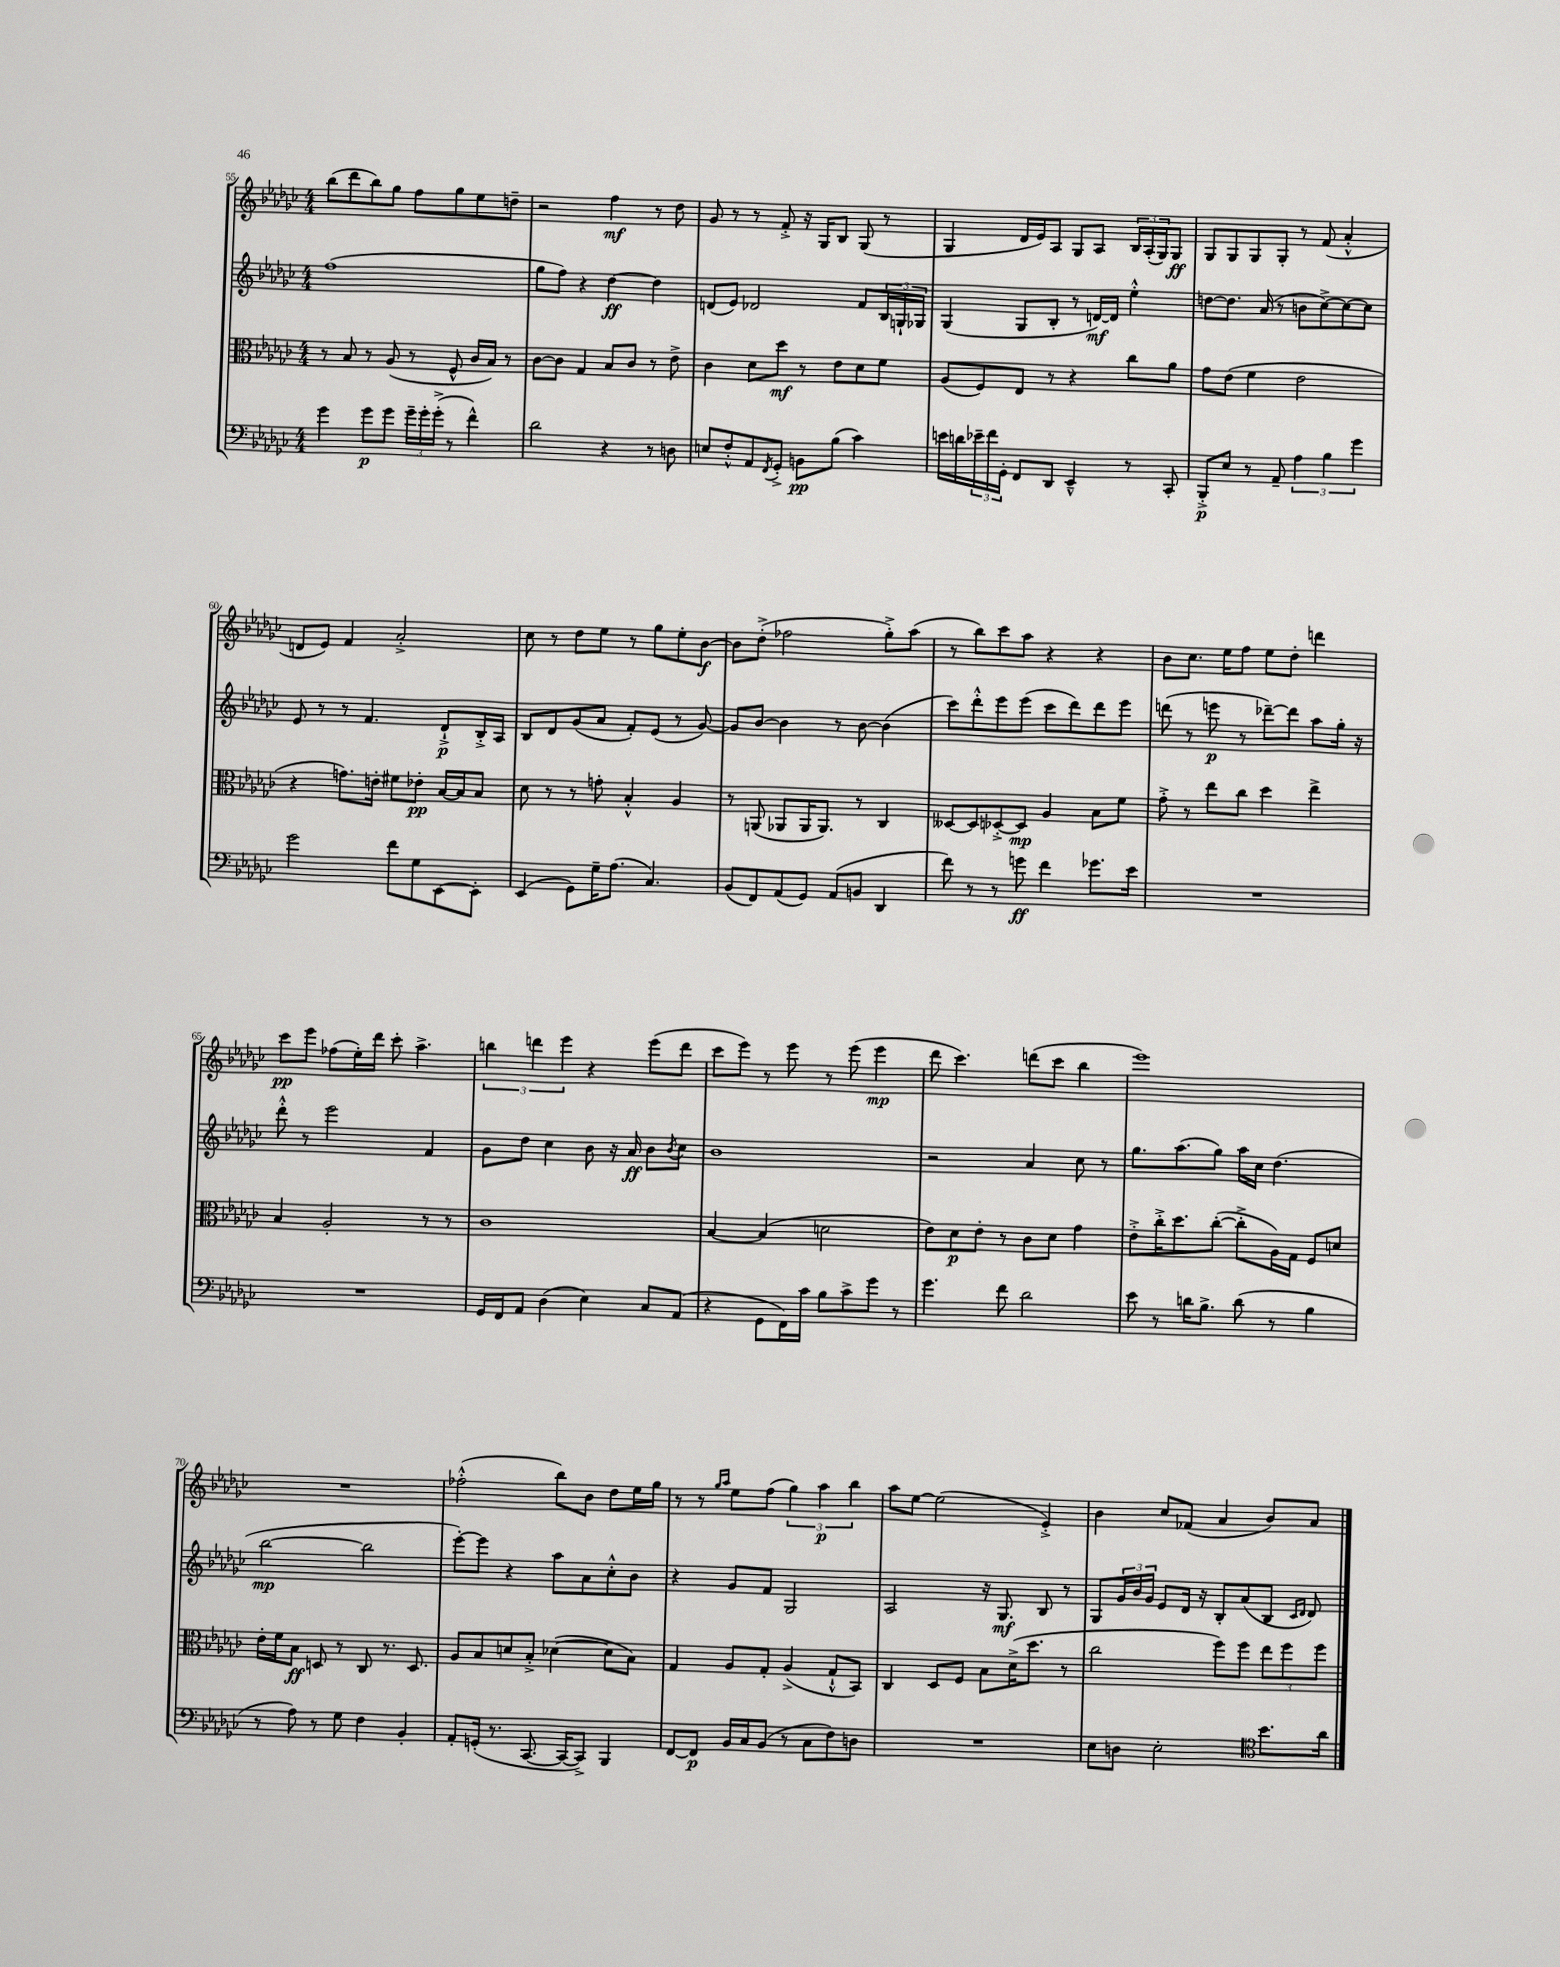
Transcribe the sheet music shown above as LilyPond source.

<<
\new StaffGroup <<
\new Staff = "s0" {
    \clef treble \key ges \major \numericTimeSignature \time 4/4
    bes''8( des'''8 bes''8) ges''8 f''8 ges''8 ees''8 d''8-- |
    r2 f''4\mf r8 des''8 |
    ges'8 r8 r8 f'8-.-> r16 ges16 bes8 ges8( r8 |
    ges4 des'16 ees'16) aes8 ges8 aes8 \tuplet 3/2 { bes16 aes16-.( ges16) } ges8\ff |
    ges8 ges8 ges8 ges8-. r8 f'8( aes'4-.-^ |
    d'8 ees'8) f'4 aes'2-.-> |
    ces''8 r8 des''8 ees''8 r8 ges''8 ees''8-. bes'8~\f |
    bes'8 des''8-.->( fes''2 ges''8-.->) aes''8( |
    r8 bes''8) ces'''8 aes''8 r4 r4 |
    bes'8 ces''8. ees''16 f''8 ees''8 des''8-. d'''4 |
    ces'''8\pp ees'''8 fes''8( ees''16-.) des'''16 ces'''8-. aes''4.-> |
    \tuplet 3/2 { b''4 d'''4 ees'''4 } r4 ees'''8( d'''8 |
    ces'''8 ees'''8) r8 ees'''8 r8 ees'''8( ees'''4\mp |
    des'''8 ces'''4.) d'''8( ces'''8 bes''4 |
    ees'''1) |
    R1 |
    fes''2-.-^( bes''8) bes'8 des''8 ees''16 ges''16 |
    r8 r8 \grace { ges''16 aes''16 } ees''8 f''8( \tuplet 3/2 { ges''4) aes''4\p bes''4 } |
    aes''8 ees''8~ ees''2( ees'4-.->) |
    bes'4 ces''8 fes'8( aes'4 bes'8) aes'8 \bar "|." |
}
\new Staff = "s1" {
    \clef treble \key ges \major \numericTimeSignature \time 4/4
    f''1( |
    ges''8 f''8) r4 des''4~\ff des''4 |
    d'8( ees'8) des'2 f'8 \tuplet 3/2 { bes16 g16-! ges16 } |
    ges4( ges8 bes8-. r8 d'16~\mf) d'16 ees''4-.-^ |
    d''8~ d''8. aes'16( r8 b'8 ces''8~->) ces''8~ ces''8 |
    ees'8 r8 r8 f'4. des'8-!->\p bes16-.-> aes16 |
    bes8 des'8 ges'8( aes'8 f'8-.) ees'8( r8 ges'8~) |
    ges'8 bes'8~ bes'4 r8 bes'8~ bes'4( |
    ces'''8) des'''8-.-^ ees'''8 ees'''8( ces'''8 des'''8) des'''8 ees'''8 |
    d'''8( r8 e'''8\p r8 des'''8~--) des'''8 aes''8 ges''16-. r16 |
    des'''8-.-^ r8 ees'''2 f'4 |
    ges'8 des''8 ces''4 bes'8 r16 aes'16\ff bes'8 \acciaccatura { bes'8 } ces''8 |
    bes'1 |
    r2 aes'4 ces''8 r8 |
    ges''8. aes''8.( ges''8) aes''16 ces''16 des''4.( |
    bes''2~\mp bes''2 |
    ees'''8~-.) ees'''8 r4 aes''8 aes'8 ces''8-.-^ bes'8 |
    r4 ges'8 f'8 ges2 |
    aes2 r16 ges8.\mf bes8 r8 |
    ges8 \tuplet 3/2 { ges'16 bes'16 ges'16 } ees'8 des'16 r16 bes8-. aes'8( bes8 \grace { ces'16 des'16 } des'8) \bar "|." |
}
\new Staff = "s2" {
    \clef alto \key ges \major \numericTimeSignature \time 4/4
    r8 bes8 r8 aes8( r8 f8-^ ces'16 bes16) r8 |
    ces'8~ ces'8 ges4 bes8 ces'8 r8 ees'8-> |
    ces'4 des'8 des''8\mf r8 ees'8 des'8 f'8 |
    aes8( f8) ees8 r8 r4 ces''8 aes'8 |
    ges'8 ees'8( f'4 ees'2 |
    r4 g'8.) e'16-. fis'8 ees'8-.\pp bes16~ bes16 bes8 |
    des'8 r8 r8 g'8-. bes4-.-^ aes4 |
    r8 a,8( aes,8 aes,16 aes,8.) r8 ces4 |
    deses8~ deses8 des8~-.-> des8\mp aes4 bes8 f'8 |
    ges'8-.-> r8 ees''8 ces''8 des''4 ees''4-> |
    bes4 aes2-. r8 r8 |
    ces'1 |
    bes4~ bes4( d'2 |
    ees'8) des'8\p ees'8-. r8 ces'8 des'8 ges'4 |
    ees'8-.-> ces''16-.-> des''8. ces''8~-.( ces''8-.-> aes16) ges16 f8 d'8 |
    ees'16-. f'16 bes8\ff d8 r8 ces8 r8. d8. |
    aes8 bes8 d'8 bes8-.-> des'4~( des'8 bes8) |
    ges4 aes8 ges8-. aes4->( ges8-!-^ bes,8) |
    ces4 des8 f8 bes8 des'16->( des''8. r8 |
    ces''2 f''8) f''8 \tuplet 3/2 { ees''8 f''8 f''8 } \bar "|." |
}
\new Staff = "s3" {
    \clef bass \key ges \major \numericTimeSignature \time 4/4
    ges'4 ges'8\p ges'8 \tuplet 3/2 { ges'16-- ges'16-. ges'16-.->( } r8 f'4-^) |
    des'2 r4 r8 d8 |
    e8 f8-.-^ aes,8 \acciaccatura { f,8 } ges,8-.-> b,8\pp bes8( ces'4) |
    e'16 d'16 \tuplet 3/2 { ees'16-- f'16 ges,16-. } f,8 des,8 ees,4---^ r8 ces,8-. |
    bes,,8-.->\p ees8 r8 aes,8-- \tuplet 3/2 { aes4 bes4 ges'4 } |
    ges'2 f'8 ges8 ees,8~ ees,8-. |
    ees,4( ges,8) ges16-- aes8.( ces4.) |
    bes,8( f,8) aes,8( ges,8) aes,8( b,8 des,4 |
    f'8) r8 r8 g'8\ff f'4 ges'8. ees'16 |
    R1 |
    R1 |
    ges,16 f,16 aes,8 des4( ees4) ces8 aes,8( |
    r4 ges,8 f,16) ces'16 bes8 ces'8-> ges'8 r8 |
    ges'4. f'8 des'2 |
    ees'8 r8 d'16 bes8.-> d'8( r8 bes4 |
    r8 aes8) r8 ges8 f4 bes,4-. |
    aes,8-. g,16-.( r8. ces,8.~ ces,16~ ces,8->) bes,,4 |
    f,8~ f,8\p bes,16 ces16 bes,8( r8 ces8 f8) d8 |
    R1 |
    ees8 d8 ees2-. \clef tenor bes'8. aes'16 \bar "|." |
}
>>
>>
\layout { \context { \Score currentBarNumber = #55 } }
